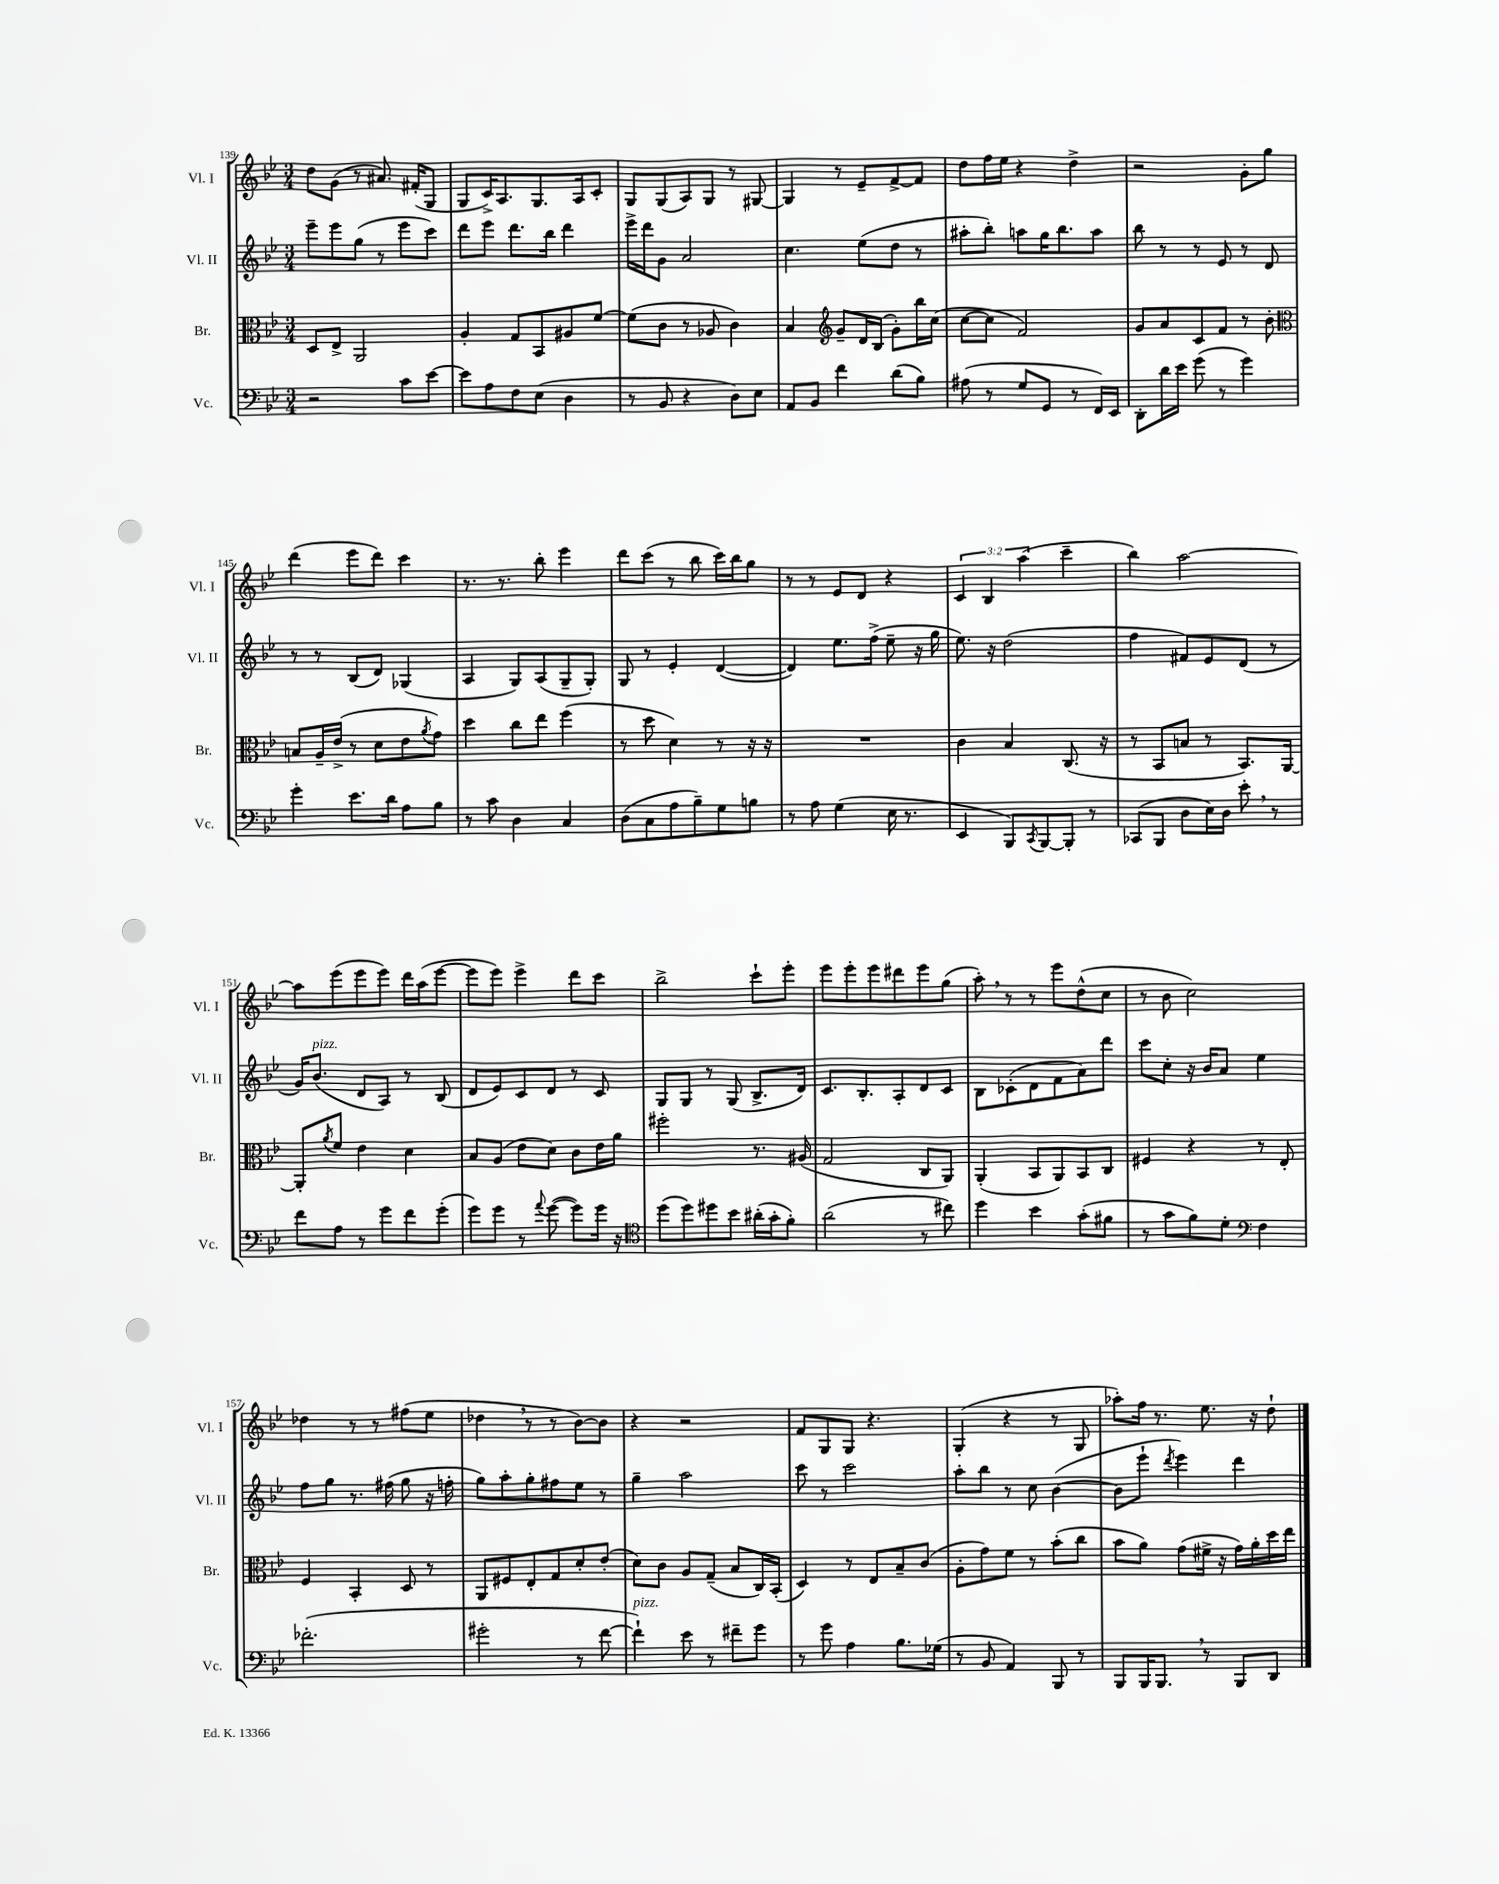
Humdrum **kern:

**kern	**kern	**kern	**kern
*part4	*part3	*part2	*part1
*staff4	*staff3	*staff2	*staff1
*I"Vc.	*I"Br.	*I"Vl. II	*I"Vl. I
*I'Vc.	*I'Br.	*I'Vl. II	*I'Vl. I
*clefF4	*clefC3	*clefG2	*clefG2
*k[b-e-]	*k[b-e-]	*k[b-e-]	*k[b-e-]
*M3/4	*M3/4	*M3/4	*M3/4
=139	=139	=139	=139
2r	8D/L	8eee-~\L	8dd\L
.	8E-^/J	8eee-\	(8g\J
.	2AA/	(8gg\J	8r
.	.	8r	8.a#X/)
8c\L	.	8eee-\L	.
.	.	.	(16f#X'/KL
[8e-\J	.	8ccc\J)	8G/J
=140	=140	=140	=140
8e-\L]	4A'/	8ddd\L	8G/L
8A\	.	8eee-\J	16c^/K)
.	.	.	8.A/
8F\	8G/L	8.ddd\L	.
(8E-\J	8BB-/	.	8.G/
.	.	16bb-\Jk	.
4D\	8A#X/	4ddd\	.
.	.	.	16A/k
.	[8f/J	.	8c'/J
=141	=141	=141	=141
8r	(8f\L]	16eee-^\LL	8G/L
.	.	16ddd\J	.
8BB-/	8c\J	8g\J	(8G/
4r	8r	2a/	8A/)
.	8A-X/	.	8G/J
8D\L)	4c\)	.	8r
8E-\J	.	.	[8G#X/
=142	=142	=142	=142
8AA/L	4B-/	4.cc\	4G#/]
8BB-/J	.	.	.
*	*clefG2	*	*
4f\	8g~/L	.	8r
.	16d/L	(8ee-\L	8e-~/L
.	(16B-/JJ	.	.
(8d\L	8g'\L)	8dd\J	[8f^/
8B-\J)	16bb-\L	8r	8f/J]
.	(16cc\JJ	.	.
=143	=143	=143	=143
(8A#X\	[8cc\L	8aa#X'\L	8dd\L
8r	8cc\J]	8bb-'\J)	16ff\L
.	.	.	16ee-\JJ
8G/L	2f/)	8aan\L	4r
8GG/J	.	16gg\K	.
.	.	8.bb-\	.
8r	.	.	4dd^\
16FF/LL)	.	8aa\J	.
16EE-/JJ	.	.	.
=144	=144	=144	=144
8DD'\L	8g/L	8bb-\	2r
16d\L	8a/	8r	.
16e-\JJ	.	.	.
(8g\	8c/	8r	.
8r	8f/J	8e-/	.
4g\)	8r	8r	8g'\L
.	8b-'\	8d/	8gg\J
!!LO:LB:g=z
=145	=145	=145	=145
*	*clefC3	*	*
4g'\	8Bn/L	8r	(4ddd\
.	16A~/L	8r	.
.	(16e-^/JJ	.	.
8.e-\L	8r	(8B-/L	8eee-\L
.	8d\L	8d/J)	8ddd\J)
16d\Jk	.	.	.
8A\L	8e-\	(4G-X/	4ccc\
.	8qa/	.	.
8B-\J	8g\J)	.	.
=146	=146	=146	=146
8r	4dd\	4A/	8.r
8c\	.	.	.
.	.	.	8.r
4D\	8cc\L	8G/L)	.
.	8ee-\J	(8A/	8bb-'\
4C/	(4ff\	8G~/	4eee-\
.	.	8G'/J)	.
=147	=147	=147	=147
(8D\L	8r	8G/	8ddd\L
8C\	8dd\	8r	(8ccc\J
8A\	4d\)	4e-'/	8r
8B-~\)	.	.	8bb-\
8G\	8r	([4d/	16ccc\LL)
.	.	.	16bb-\J
8Bn\J	16r	.	8gg\J
.	16r	.	.
=148	=148	=148	=148
8r	2.r	4d/])	8r
8A\	.	.	8r
(4G\	.	8.ee-\L	8e-/L
.	.	.	8d/J
.	.	(16ff^\Jk	.
16E-\	.	8ee-~\	4r
8.r	.	.	.
.	.	16r	.
.	.	16gg\	.
=149	=149	=149	=149
4EE-/	4c\	8.ee-\)	6c/
.	.	.	6B-/
.	.	16r	.
8BBB-/L)	4B-/	(2dd\	.
.	.	.	(6aa\
8qCC/	.	.	.
[8BBB-/	.	.	.
8BBB-'/J]	(8.C/	.	4ccc~\
8r	.	.	.
.	16r	.	.
=150	=150	=150	=150
(8CC-X/L	8r	4ff\	4bb-\)
8BBB-/J	8BB-/L	.	.
8D\L	8Bn/J	8f#X/L)	[2aa\
16E-\L)	8r	8e-/	.
16D\JJ	.	.	.
8e-',\	8.BB-/L)	(8d/J	.
8r	.	8r	.
.	[16AA/Jk	.	.
!!LO:LB:g=z
=151	=151	=151	=151
8f\L	8AA'/L]	16g/KL)	8aa\L]
!	!	!LO:TX:a:i:t=pizz.	!
.	.	(8.b-/J	.
.	8qa/	.	.
8A\J	8f/J	.	(8eee-\
8r	4e-\	8d/L	8eee-\
8g\L	.	8A/J)	8eee-\J)
8f\	4d\	8r	16ddd\LL
.	.	.	(16aa\J
(8g'\J	.	(8B-/	[8eee-\J
=152	=152	=152	=152
8g\L)	8B-/L	8d/L	8eee-\L]
8g\J	(8A/J	8e-/)	8eee-\J)
8r	8e-\L	8c/	4eee-^\
8qqa/	.	.	.
([8g\	8d\J)	8d/J	.
8g\L])	8c\L	8r	8ddd\L
16g\Jk	16e-\L	8c/	8ccc\J
16r	16a\JJ	.	.
=153	=153	=153	=153
*clefC4	*	*	*
(8dd\L	2ff#X'\	8G/L	2bb-^\
8dd\)	.	8G/J	.
8dd#X\	.	8r	.
8b-\J	.	(8G/	.
(16a#X'\LL	8.r	8.B-^/L	8ccc`\L
16g'\J	.	.	.
8f'\J)	.	.	8eee-'\J
.	(16A#X/	16d/Jk)	.
=154	=154	=154	=154
(2a\	2G/	8.c/L	8eee-\L
.	.	.	8eee-'\
.	.	8.B-'/	.
.	.	.	8eee-\
.	.	8A'/	8ddd#X\
8r	8C/L	8d/	8eee-\
8cc#X\)	8AA/J)	8c/J	(8gg\J
=155	=155	=155	=155
4dd\	(4AA'/	8B-\L	8aa',\)
.	.	(8c-X'\	8r
4b-\	8BB-/L	8d\	8r
.	8AA/)	8f\	8eee-\L
(8g'\L	8BB-/	8a\)	(8dd^^\
8f#X\J	8C/J	8ddd\J	8cc\J
=156	=156	=156	=156
8r	4F#X/	8ccc\L	8r
8g\L	.	8cc'\J	8b-\
8f\)	4r	16r	2cc\)
.	.	16b-/KL	.
8d'\J	.	8a/J	.
*clefF4	*	*	*
4F\	8r	4ee-\	.
.	8E-'/	.	.
!!LO:LB:g=z
=157	=157	=157	=157
(2.f-X'\	4F/	8ff\L	4dd-X\
.	.	8gg\J	.
.	4BB-'/	8.r	8r
.	.	.	8r
.	.	(16ff#X\	.
.	8D/	8gg\	(8ff#X\L
.	8r	16r	8ee-\J
.	.	16ffn'\	.
=158	=158	=158	=158
2g#X'\	8AA/L	8gg\L)	4dd-X,\
.	8F#X/	8aa'\	.
.	8E-'/	8gg'\	8r
.	8G/	8ff#X\	8r
8r	8d'/	8ee-\J	[8b-\L)
[8f\	(8e-'/J	8r	8b-\J]
=159	=159	=159	=159
!LO:TX:a:i:t=pizz.	!	!	!
4f`\])	8d\L)	4gg~\	4r
.	8c\J	.	.
8e-\	8A/L	2aa\	2r
8r	(8G~/J	.	.
8f#X~\L	8B-/L	.	.
8g\J	16C/L)	.	.
.	(16BB-'/JJ	.	.
=160	=160	=160	=160
8r	4D/)	8ccc\	8f/L
8g\	.	8r	8G/
4A\	8r	2ccc\	8G/J
.	8E-/L	.	4.r
8.B-\L	8B-~/	.	.
.	(8c/J	.	.
(16G-X\Jk	.	.	.
=161	=161	=161	=161
8r	8A'\L	8aa'\L	(4G'/
8BB-/	8g\)	8bb-\J	.
4AA/)	8f\J	8r	4r
.	8r	8cc\	.
8BBB-/	(8b-'\L	([4b-\	8r
8r	8cc\J	.	8G/
=162	=162	=162	=162
8BBB-/L	8b-\L	8b-\L]	8aa-X'\L)
16BBB-/K	8a\J)	8eee-`\J	16ff\Jk
8.BBB-,/J	.	.	8.r
.	.	8qddd/	.
.	(8g\L	4eee-\)	.
8r	16f#X^\Jk	.	8.ee-\
.	16r	.	.
8BBB-/L	16g\LL)	4ddd\	.
.	16a'\	.	16r
8DD/J	16dd\	.	8dd`\
.	16ee-\JJ	.	.
==	==	==	==
*-	*-	*-	*-
